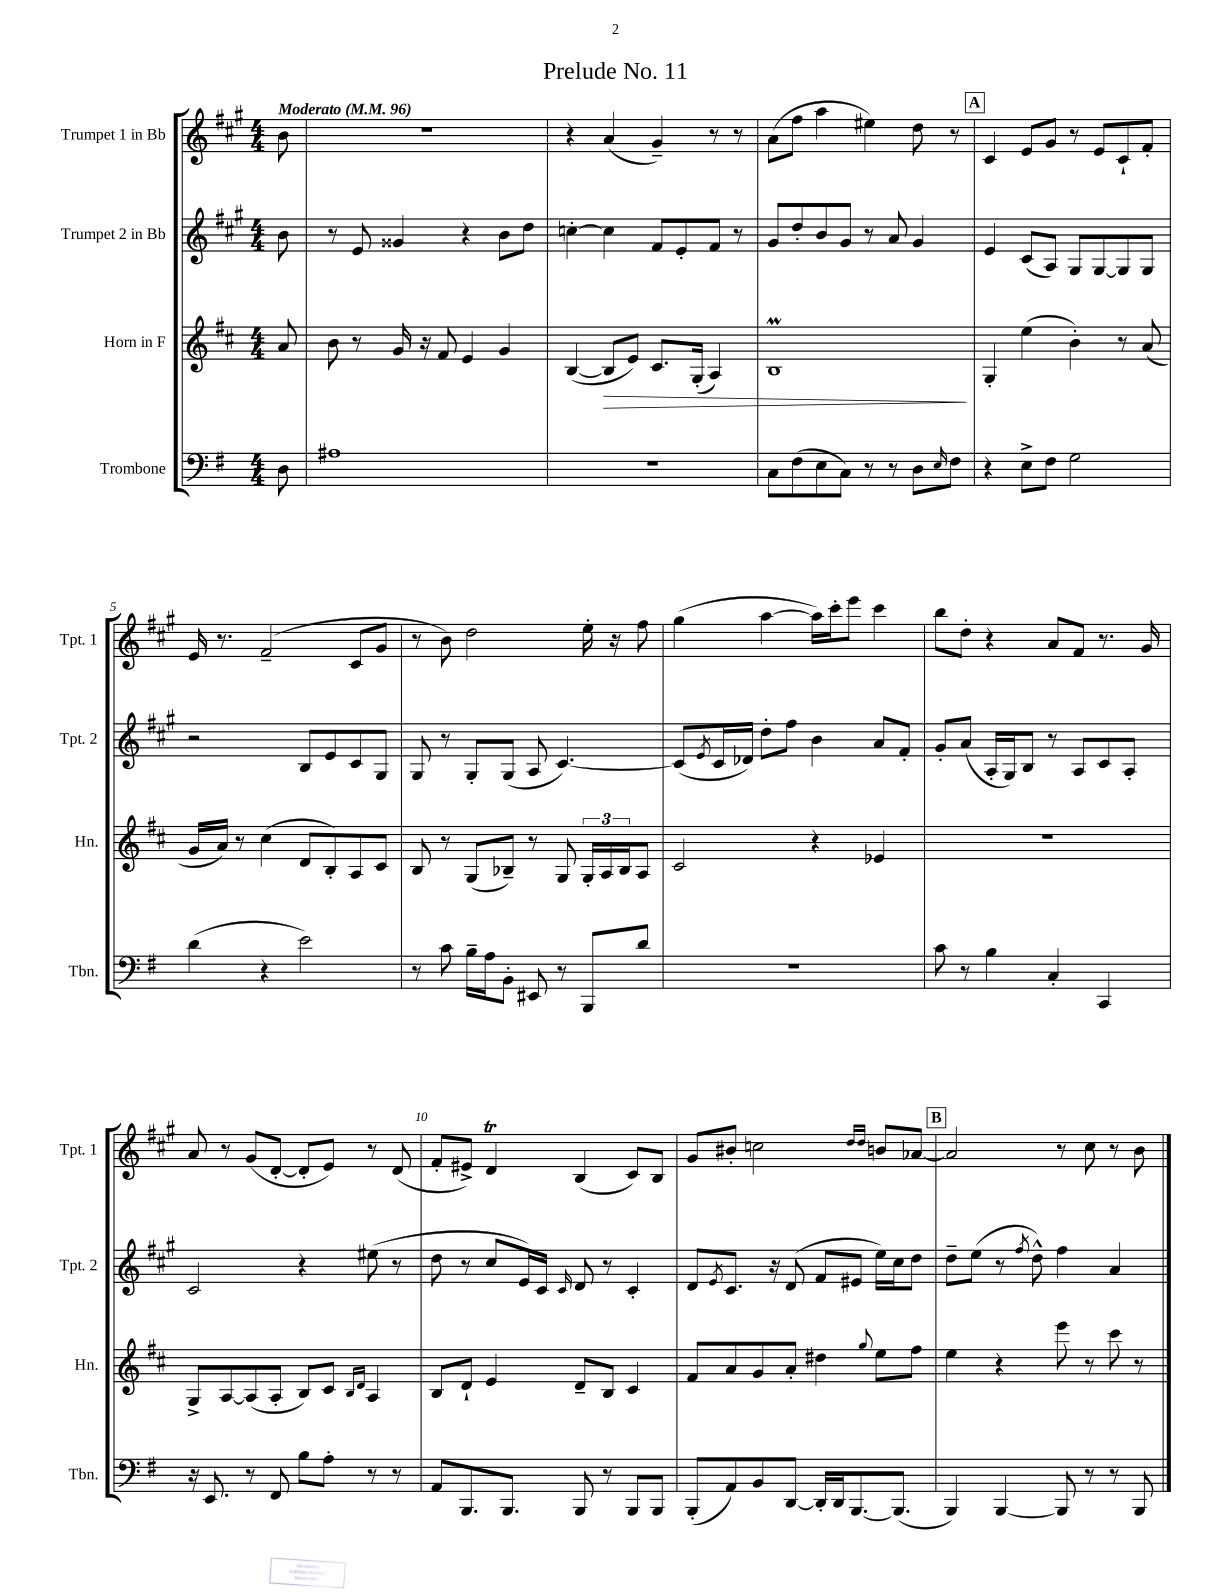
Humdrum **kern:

**kern	**kern	**kern	**kern
*staff4	*staff3	*staff2	*staff1
*clefF4	*clefG2	*clefG2	*clefG2
*k[f#]	*k[f#c#]	*k[f#c#g#]	*k[f#c#g#]
*M4/4	*M4/4	*M4/4	*M4/4
*MM96	*MM96	*MM96	*MM96
8D\	8a/	8b\	8b\
=	=	=	=
1A#	8b\	8r	1r
.	8r	8e/	.
.	16g/	4g##/	.
.	16r	.	.
.	8f#/	.	.
.	4e/	4r	.
.	4g/	8b\L	.
.	.	8dd\J	.
=	=	=	=
1r	([4B/	[4cc'\	4r
.	8B/]L	4cc\]	(4a/
.	8e/J)	.	.
.	8.c#/L	8f#/L	4g#~/)
.	.	8e'/	.
.	(16G'/Jk	.	.
.	4A/)	8f#/J	8r
.	.	8r	8r
=	=	=	=
8C\L	1B	8g#/L	(8a\L
(8F#\	.	8dd'/	8ff#\J
8E\	.	8b/	4aa\
8C\J)	.	8g#/J	.
8r	.	8r	4ee#\)
8r	.	8a/	.
8D\L	.	4g#/	8dd\
16qqE/	.	.	.
8F#\J	.	.	8r
=	=	=	=
4r	4G'/	4e/	4c#/
8E^\L	(4ee\	(8c#/L	8e/L
8F#\J	.	8A/J)	8g#/J
2G\	4b'\)	8G#/L	8r
.	.	[8G#/	8e/L
.	8r	8G#/]	8c#`/
.	(8a/	8G#/J	8f#'/J
=	=	=	=
(4d\	16g/LL	2r	16e/
.	16a/JJ)	.	8.r
.	8r	.	.
4r	(4cc#\	.	(2f#~/
2e\)	8d/L	8B/L	.
.	8B'/)	8e/	.
.	8A/	8c#/	8c#/L
.	8c#/J	8G#/J	8g#/J
=	=	=	=
8r	8B/	8G#/	8r
8c\	8r	8r	8b\)
16B~\LL	(8G/L	8G#'/L	2dd\
16A\J	.	.	.
8BB'\J	8B-~/J)	(8G#/J	.
8EE#/	8r	8A/	.
8r	8G/	[4.c#/)	.
8BBB/L	24G'/LL	.	16ee'\
.	24A/	.	.
.	.	.	16r
.	24B-/J	.	.
8d/J	8A/J	.	8ff#\
=	=	=	=
1r	2c#/	(8c#/]L	(4gg#\
.	.	8qe/	.
.	.	16c#/L	.
.	.	16d-/JJ)	.
.	.	8dd'\L	[4aa\
.	.	8ff#\J	.
.	4r	4b\	16aa\]LL)
.	.	.	16ccc#'\J
.	.	.	8eee\J
.	4e-/	8a/L	4ccc#\
.	.	8f#'/J	.
=	=	=	=
8c\	1r	8g#'/L	8bb\L
8r	.	(8a/J	8dd'\J
4B\	.	16A'/LL	4r
.	.	16G#/J)	.
.	.	8B/J	.
4C'/	.	8r	8a/L
.	.	8A/L	8f#/J
4CC/	.	8c#/	8.r
.	.	8A'/J	.
.	.	.	16g#/
=	=	=	=
16r	8G^/L	2c#/	8a/
8.EE/	.	.	.
.	[8A/	.	8r
8r	(8A/]	.	(8g#/L
8FF#/	8A'/J	.	[8d'/J
8B\L	8B/L)	4r	8d'/]L
8A'\J	8c#/J	.	8e/J)
.	16qqB/LL	.	.
.	16qqd/JJ	.	.
8r	4A/	(8ee#\	8r
8r	.	8r	(8d/
=	=	=	=
8AA/L	8B/L	8dd\	8f#'/L
8.BBB/	8d`/J	8r	8e#^/J)
.	4e/	8cc#/L	4d/
8.BBB/J	.	.	.
.	.	16e/L)	.
.	.	16c#/JJ	.
.	.	16qqc#/	.
8BBB/	8d~/L	8d/	(4B/
8r	8B/J	8r	.
8BBB/L	4c#/	4c#'/	8c#/L)
8BBB/J	.	.	8B/J
=	=	=	=
(8BBB'/L	8f#/L	8d/L	8g#/L
.	.	8qe/	.
8AA/)	8a/	8.c#/J	8b#'/J
8BB/	8g/	.	2cc\
.	.	16r	.
[8DD/J	8a'/J	(8d/	.
16DD'/]LL	4dd#\	8f#/L	.
16DD/J	.	.	.
[8.BBB/	.	8e#/J	.
.	.	.	16qqdd/LL
.	8qqgg/	.	16qqdd/JJ
.	8ee\L	16ee\LL)	8b/L
(8.BBB/]J	.	16cc#\J	.
.	8ff#\J	8dd\J	[8a-/J
=	=	=	=
4BBB/)	4ee\	8dd~\L	2a-/]
.	.	(8ee\J	.
[4BBB/	4r	8r	.
.	.	8qff#/	.
.	.	8dd^^\)	.
8BBB/]	8eee\	4ff#\	8r
8r	8r	.	8cc#\
8r	8ccc#\	4a/	8r
8BBB/	8r	.	8b\
==	==	==	==
*-	*-	*-	*-
